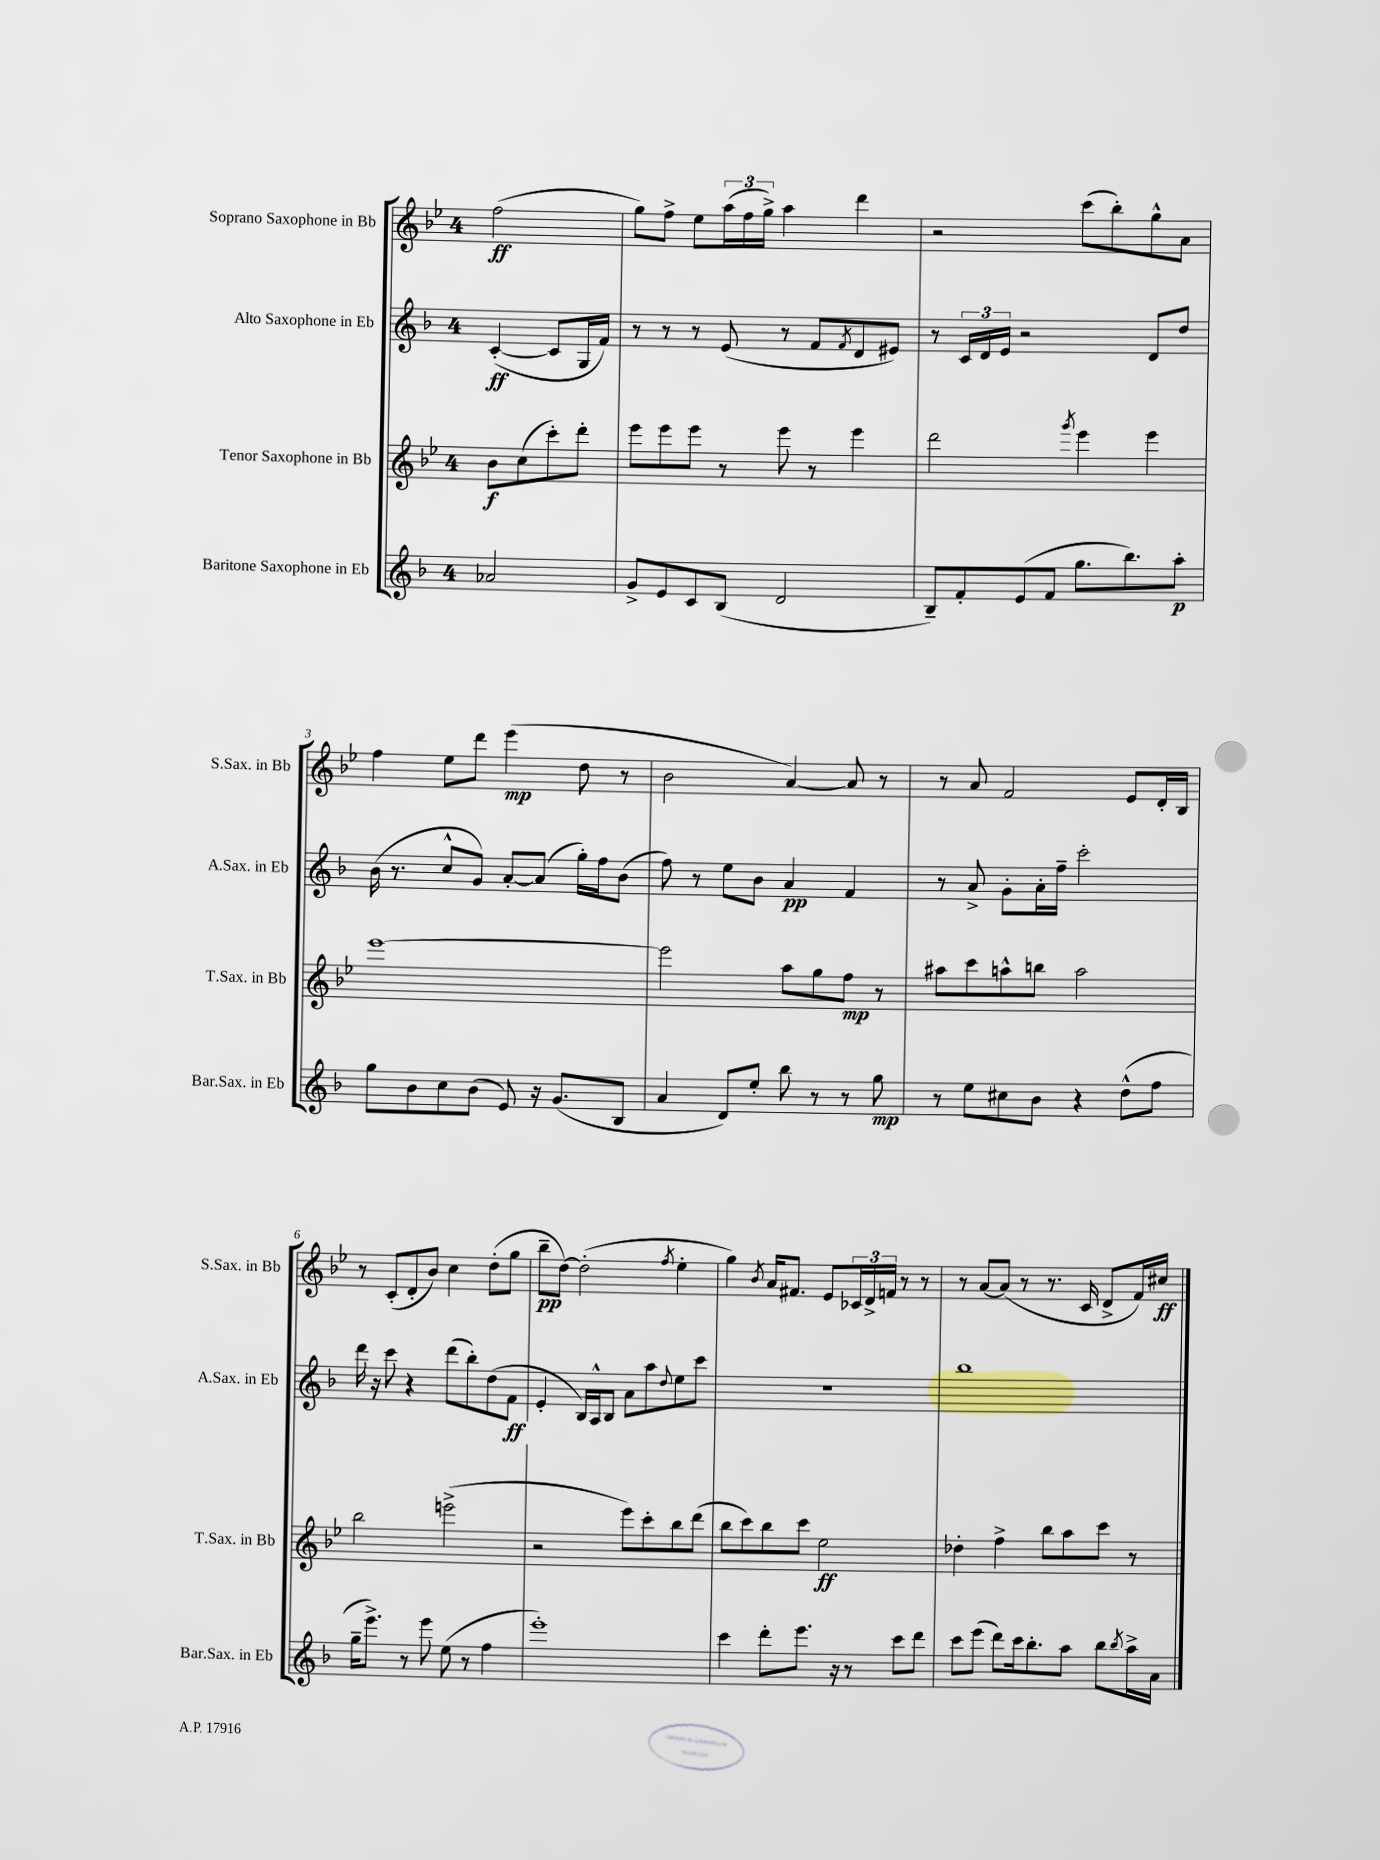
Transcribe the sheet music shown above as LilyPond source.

<<
\new StaffGroup <<
\new Staff = "s0" \with { instrumentName = "Soprano Saxophone in Bb" shortInstrumentName = "S.Sax. in Bb" } {
    \clef treble \key bes \major \once \override Staff.TimeSignature.style = #'single-digit \time 4/4 \partial 2
    f''2\ff( |
    g''8) f''8-> ees''8 \tuplet 3/2 { a''16( f''16 g''16->) } a''4 d'''4 |
    r2 c'''8( bes''8-.) g''8-^ a'8 |
    f''4 ees''8 d'''8 ees'''4\mp( d''8 r8 |
    bes'2 a'4~) a'8 r8 |
    r8 a'8 f'2 ees'8 d'16-. bes16 |
    r8 c'8-.( d'8-. bes'8) c''4 d''8-.( g''8 |
    bes''8--\pp d''8~) d''2-.( \acciaccatura { f''8 } ees''4-. |
    g''4) \acciaccatura { bes'8 } a'16 fis'8. ees'8 \tuplet 3/2 { ces'16 d'16-> f'16 } r8 r8 |
    r8 a'8~ a'8( r8 r8. c'16 d'8-> f'16) cis''16\ff \bar "|." |
}
\new Staff = "s1" \with { instrumentName = "Alto Saxophone in Eb" shortInstrumentName = "A.Sax. in Eb" } {
    \clef treble \key f \major \once \override Staff.TimeSignature.style = #'single-digit \time 4/4 \partial 2
    c'4~-.\ff( c'8 g16 f'16) |
    r8 r8 r8 e'8( r8 f'8 \acciaccatura { f'8 } d'8 eis'8) |
    r8 \tuplet 3/2 { c'16 d'16 e'16 } r2 d'8 d''8 |
    bes'16( r8. c''8-^ g'8) a'8~-. a'8( g''16-.) f''16 bes'8( |
    f''8) r8 e''8 bes'8 a'4\pp f'4 |
    r8 a'8-> g'8-. a'16-. f''16-- c'''2-. |
    d'''16 r16 c'''8 r4 d'''8( bes''8-.) d''8( f'8\ff |
    e'4-. bes16) a16-^ bes8 a'8 a''8 \appoggiatura { d''8 } e''8 c'''8 |
    r1 |
    bes''1 \bar "|." |
}
\new Staff = "s2" \with { instrumentName = "Tenor Saxophone in Bb" shortInstrumentName = "T.Sax. in Bb" } {
    \clef treble \key bes \major \once \override Staff.TimeSignature.style = #'single-digit \time 4/4 \partial 2
    bes'8\f c''8( c'''8-.) d'''8-. |
    ees'''8 ees'''8 ees'''8 r8 ees'''8 r8 ees'''4 |
    d'''2 \acciaccatura { g'''8 } ees'''4 ees'''4 |
    ees'''1~ |
    ees'''2 a''8 g''8 f''8\mp r8 |
    ais''8 c'''8 a''8-^ b''8 a''2 |
    bes''2 e'''2->( |
    r2 ees'''8) c'''8-. bes''8 d'''8( |
    bes''8 c'''8) bes''8 c'''8 ees''2\ff |
    des''4-. f''4-> bes''8 a''8 c'''8 r8 \bar "|." |
}
\new Staff = "s3" \with { instrumentName = "Baritone Saxophone in Eb" shortInstrumentName = "Bar.Sax. in Eb" } {
    \clef treble \key f \major \once \override Staff.TimeSignature.style = #'single-digit \time 4/4 \partial 2
    aes'2 |
    g'8-> e'8 c'8 bes8( d'2 |
    bes8--) f'8-. e'8( f'8 g''8. bes''8.) a''8-.\p |
    g''8 bes'8 c''8 bes'8( e'8) r16 g'8.( bes8 |
    a'4 d'8) e''8-. bes''8 r8 r8 g''8\mp |
    r8 e''8 cis''8 bes'8 r4 d''8-^( f''8 |
    g''16-- e'''8.->) r8 e'''8 e''8( r8 f''4 |
    e'''1-.) |
    c'''4 d'''8-. e'''8. r16 r8 c'''8 d'''8 |
    c'''8 e'''8( d'''8) c'''16 bes''8.-. a''8 bes''8 \acciaccatura { bes''8 } a''16-> a'16 \bar "|." |
}
>>
>>
